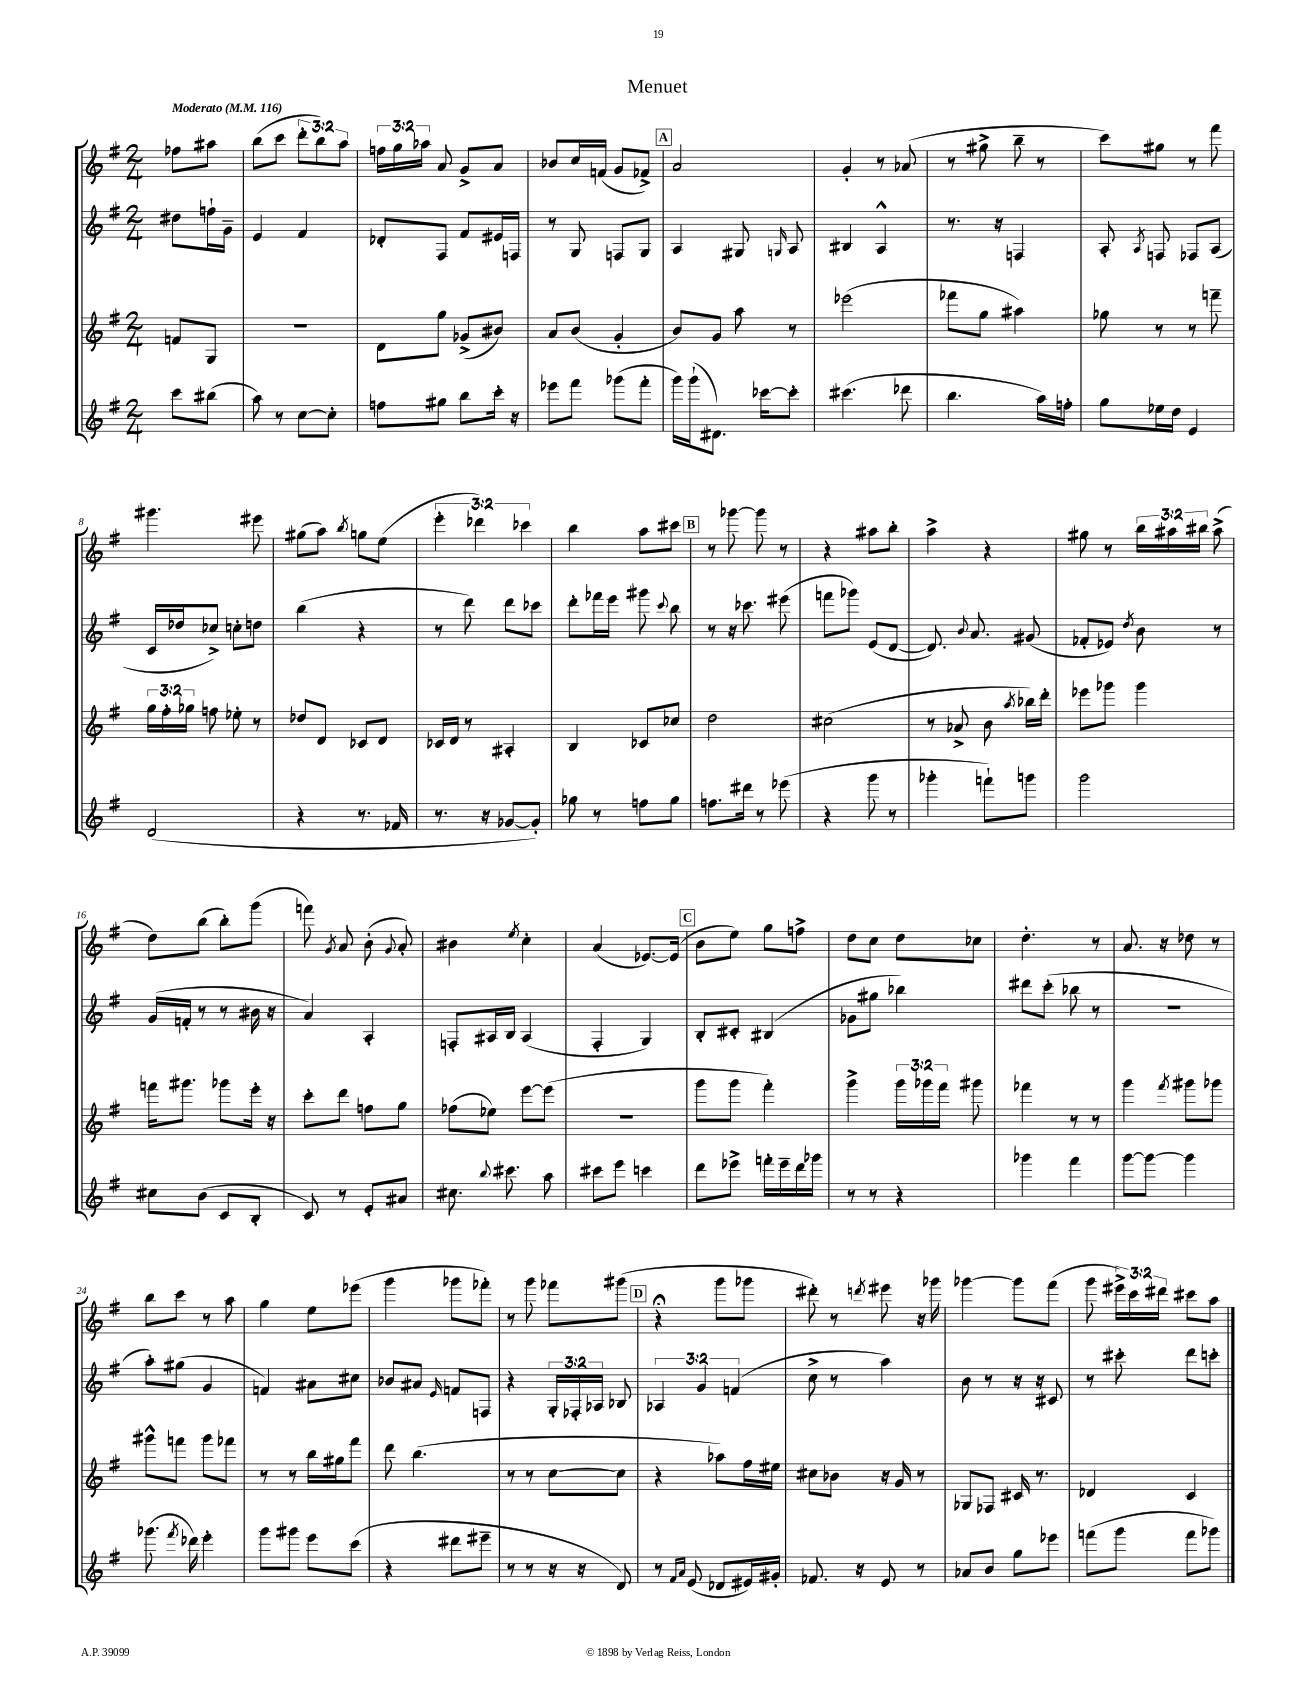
\header { title = "Menuet" }
<<
\new StaffGroup <<
\new Staff = "s0" {
    \clef treble \key g \major \numericTimeSignature \time 2/4 \override Staff.TupletNumber.text = #tuplet-number::calc-fraction-text \partial 4 \tempo "Moderato" 4 = 116
    \autoBeamOff fes''8[ ais''8] |
    b''8[( c'''8] \tuplet 3/2 { d'''8[-. b''8) a''8] } |
    \tuplet 3/2 { f''16[ g''16 aes''16] } a'8 g'8[-> a'8] |
    bes'8[ c''16 f'16]( g'8[ fes'8]->) |
    \mark \markup { \box "A" } a'2 |
    g'4-. r8 aes'8( |
    r8 gis''8-> b''8-- r8 |
    c'''8[) gis''8] r8 fis'''8 |
    gis'''4. eis'''8 |
    gis''8[( a''8]) \acciaccatura { b''8 } g''8[ e''8]( |
    \tuplet 3/2 { e'''4-. des'''4) ces'''4 } |
    b''4 a''8[ cis'''8] |
    \mark \markup { \box "B" } r8 ges'''8~ ges'''8 r8 |
    r4 ais''8[ b''8]-. |
    a''4-> r4 |
    gis''8 r8 \tuplet 3/2 { b''16[ ais''16 bis''16] } ais''8->( |
    d''8[) b''8]( b''8[-.) g'''8]( |
    f'''8) \acciaccatura { g'8 } a'8 b'8-.( \appoggiatura { g'8 } a'8-.) |
    bis'4 \acciaccatura { e''8 } c''4-. |
    a'4( ees'8.[~) ees'16]( |
    \mark \markup { \box "C" } b'8[ e''8]) g''8[ f''8]-> |
    d''8[ c''8] d''8[ ces''8] |
    d''4.-. r8 |
    a'8. r16 des''8 r8 |
    b''8[ c'''8] r8 a''8 |
    g''4 e''8[ ees'''8]( |
    g'''4 ges'''8[ fes'''8]-.) |
    r8 g'''8 fes'''8[ gis'''8]( |
    \mark \markup { \box "D" } r4\fermata g'''8[ ges'''8] |
    dis'''8-.) r8 \acciaccatura { d'''8 } eis'''8 r16 ges'''16 |
    ges'''4~ ges'''8[ fis'''8]( |
    g'''8 \tuplet 3/2 { eis'''16[->) c'''16 dis'''16] } cis'''8[ a''8] \bar "|." |
}
\new Staff = "s1" {
    \clef treble \key g \major \numericTimeSignature \time 2/4 \override Staff.TupletNumber.text = #tuplet-number::calc-fraction-text \partial 4
    \autoBeamOff dis''8[ f''16-! g'16]-- |
    e'4 fis'4 |
    des'8[-. fis8] fis'8[ eis'16 f16] |
    r8 g8 f8[ g8] |
    \mark \markup { \box "A" } a4 gis8 \grace { g16 } a8 |
    bis4 a4-^ |
    r8. r16 f4 |
    a8-. \acciaccatura { a8 } f8 fes8[ a8]( |
    c'16[ des''16 ces''8]->) c''8[-. d''8] |
    b''4( r4 |
    r8 d'''8) d'''8[ ces'''8] |
    d'''8[-. fes'''16 e'''16] gis'''8 \appoggiatura { c'''8 } b''8 |
    \mark \markup { \box "B" } r8 r16 ces'''8. eis'''8( |
    f'''8[ ges'''8]) e'8[( d'8]~ |
    d'8.) \appoggiatura { b'8 } a'8. gis'8( |
    fes'8[-. ees'8]) \acciaccatura { d''8 } b'8 r8 |
    g'16[( f'16]-. r8 r8 bis'16 r16 |
    a'4) a4-. |
    f8[-. ais16 b16] ais4( |
    fis4-. g4) |
    \mark \markup { \box "C" } b8[-. cis'8]-. bis4( |
    ges'8[ gis''8] bes''4) |
    dis'''8[ c'''8]-.( bes''8 r8 |
    r2 |
    a''8[-.) gis''8]( g'4 |
    f'4) ais'8[ cis''8] |
    bes'8[ ais'8] \grace { e'16 } f'8[ f8] |
    r4 \tuplet 3/2 { g16[-. fes16-. aes16] } bes8 |
    \mark \markup { \box "D" } \tuplet 3/2 { aes4 g'4 f'4( } |
    c''8-> r8 a''4) |
    b'8 r8 r16 r16 cis'8 |
    r8 cis'''8-. d'''8[ c'''8]-. \bar "|." |
}
\new Staff = "s2" {
    \clef treble \key g \major \numericTimeSignature \time 2/4 \override Staff.TupletNumber.text = #tuplet-number::calc-fraction-text \partial 4
    \autoBeamOff f'8[ g8] |
    r2 |
    d'8[ g''8] ges'8[->( bis'8]) |
    a'8[ b'8]( g'4-. |
    \mark \markup { \box "A" } b'8[) g'8] a''8 r8 |
    ees'''2( |
    fes'''8[ g''8] ais''4) |
    ges''8 r8 r8 f'''8-- |
    \tuplet 3/2 { g''16[ fis''16-. ges''16] } f''8 ees''8-. r8 |
    des''8[ d'8] ces'8[ d'8] |
    ces'16[ d'16] r8 ais4-. |
    b4 ces'8[ ces''8] |
    \mark \markup { \box "B" } d''2 |
    cis''2( |
    r8 aes'8-> b'8 \acciaccatura { a''8 } bes''16[) d'''16]-. |
    ees'''8[ ges'''8] ges'''4 |
    f'''16[ gis'''8.] ges'''8[ e'''16]-. r16 |
    c'''8[-. d'''8] f''8[ g''8] |
    fes''8[( ees''8]) e'''8[~ e'''8]( |
    R2 |
    \mark \markup { \box "C" } g'''8[ g'''8] fis'''4-.) |
    g'''4-> \tuplet 3/2 { g'''16[ ges'''16 fis'''16] } gis'''8 |
    fes'''4 r8 r8 |
    g'''4 \acciaccatura { fis'''8 } gis'''8[ ges'''8] |
    gis'''8[-^ f'''8] gis'''8[ fes'''8] |
    r8 r8 b''16[ gis''16 fis'''8] |
    d'''8 b''4.( |
    r8 r8 c''8[~ c''8] |
    \mark \markup { \box "D" } r4 aes''8[) fis''16 eis''16] |
    cis''8[ bes'8] r16 g'16 r8 |
    ges8[ fes8] cis'16 r8. |
    des'4 c'4 \bar "|." |
}
\new Staff = "s3" {
    \clef treble \key g \major \numericTimeSignature \time 2/4 \partial 4
    \autoBeamOff c'''8[ bis''8]( |
    a''8) r8 c''8[~ c''8]-. |
    f''8[ gis''8] b''8[ c'''16]-. r16 |
    ees'''8[ fis'''8] ges'''8[( fis'''8]-. |
    \mark \markup { \box "A" } g'''16[) g'''16-!( dis'8.]) ces'''16[~ ces'''8]-. |
    cis'''4.( des'''8 |
    b''4. a''16[) f''16]-. |
    g''8[ ees''16 d''16] e'4 |
    d'2( |
    r4 r8. fes'16 |
    r8. r16 ges'8[~ ges'8]-.) |
    ges''8 r8 f''8[ ges''8] |
    \mark \markup { \box "B" } f''8.[ dis'''16] r8 ees'''8( |
    r4 g'''8 r8 |
    ges'''4-. f'''8[-!) g'''8] |
    g'''2 |
    cis''8[ b'8]( c'8[ b8]-. |
    c'8) r8 e'8[-. ais'8] |
    cis''8. \appoggiatura { b''8 } cis'''8. a''8 |
    cis'''8[ e'''8] c'''4 |
    \mark \markup { \box "C" } d'''8[ ees'''8]-> f'''16[-. ees'''16-- d'''16 ges'''16] |
    r8 r8 r4 |
    ges'''4 fis'''4 |
    g'''8[~ g'''8]~ g'''4 |
    ges'''8.( \acciaccatura { fis'''8 } des'''16) e'''4-. |
    g'''8[ gis'''8] e'''8[ c'''8]( |
    r4 dis'''8[ eis'''8]-- |
    r8 r8 r16 r16 d'8) |
    \mark \markup { \box "D" } r8 \grace { fis'16[ a'16] } e'8( des'8[ eis'16) gis'16]-. |
    fes'8. r16 e'8 r8 |
    aes'8[ b'8] g''8[ ees'''8] |
    f'''8[( g'''8] f'''8[ ges'''8]) \bar "|." |
}
>>
>>
